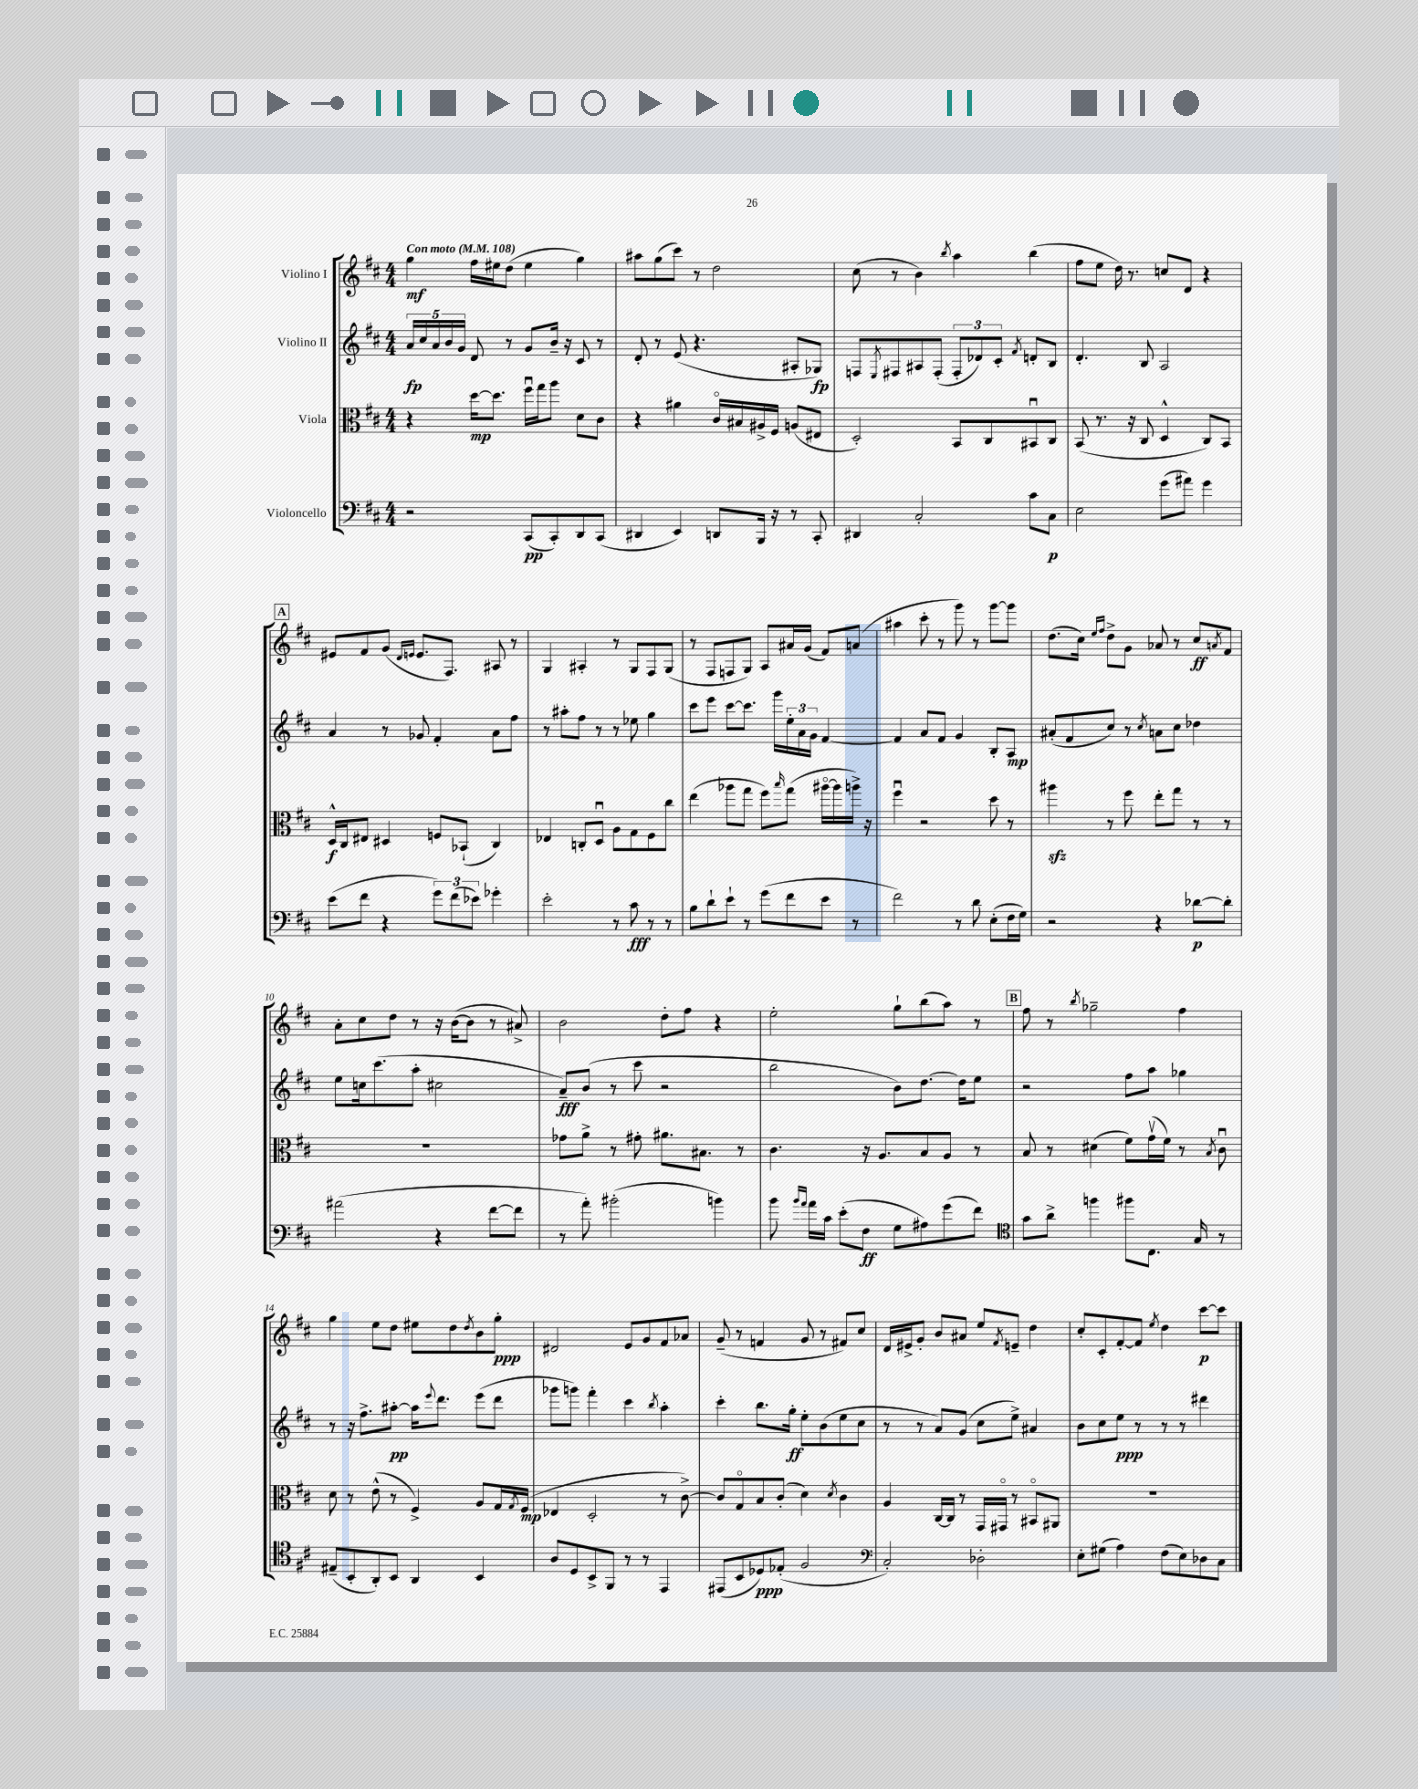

**kern	**kern	**kern	**kern
*staff4	*staff3	*staff2	*staff1
*clefF4	*clefC3	*clefG2	*clefG2
*k[f#c#]	*k[f#c#]	*k[f#c#]	*k[f#c#]
*M4/4	*M4/4	*M4/4	*M4/4
*MM108	*MM108	*MM108	*MM108
2r	4r	20a	4gg
.	.	20cc#	.
.	.	20a	.
.	.	20b	.
.	.	20g	.
.	[16dd	8d	16ff#
.	8.dd]	.	16ee#
.	.	8r	(8dd
(8CC#	16ff#u	8g	4ee#
.	16gg	.	.
8CC#')	8aa	16b~	.
.	.	16r	.
8DD	8d	8c#	4gg)
(8CC#	8c#	8r	.
=	=	=	=
4DD#	4r	8d'	8aa#
.	.	8r	(8gg
4EE)	4a#	(8e	8ccc#)
.	.	4.r	8r
8DD	16c#o	.	2dd
.	16B#	.	.
16BBB	16A#^	.	.
16r	16F#	.	.
8r	(8A	8A#'	.
8CC#'	8E#	8G-)	.
=	=	=	=
4DD#	2D')	8F	(8cc#
.	.	8qE	.
.	.	8F#	8r
2C#'	.	8A#	4b)
.	.	(8F#'	.
.	.	.	8qbb
.	8BB	12F#'	4aa
.	.	12d-)	.
.	8C#	.	.
.	.	12c#'	.
.	.	8qf#	.
8c#	8BB#u	8d'	(4bb
8C#	8C#	8B	.
=	=	=	=
2E	(8BB	4.d'	8ff#
.	8.r	.	8ee
.	.	.	16dd)
.	16r	.	8.r
.	8C#	8B	.
(8g	4D^^	2A	8cc
8a#)	.	.	8d
4g	8C#)	.	4r
.	8BB	.	.
=	=	=	=
(8e	16D^^	4a	8e#
.	16C#	.	.
8f#	8E#	.	8f#
4r	4D#	8r	(8g
.	.	.	16qqd
.	.	.	16qqe
.	.	8g-	8.e
12g)	8F	4f#'	.
.	.	.	8.F#)
(12f#	.	.	.
.	(8BB-`	.	.
12e-)	.	.	.
4g-'	4C#)	8a	8A#
.	.	8ff#	8r
=	=	=	=
2e'	4E-	8r	4G
.	.	8aa#'	.
.	8C'	8ff#	4A#'
.	8Du	8r	.
8r	8A	8r	8r
8c#	8G	8ee-	8G
8r	8F#	4gg	8F#
8r	8cc#	.	(8G
=	=	=	=
8B	(4ee	8ccc#	8r
8d`	.	8eee	8F#
8e`	8aa-	[8ccc#	8F
8r	8gg	8.ccc#]	8G)
(8g	8ff#)	.	8A
.	.	16ggg	.
.	16qqbb	.	.
8f#	(8gg	24ee'	16a#
.	.	24a	.
.	.	.	(16g
.	.	24g	.
8e	[16aa#o	[4f#	8f#)
.	16aa#]	.	.
8r	16aa^)	.	(8a
.	16r	.	.
=	=	=	=
2f#)	4ff#u	4f#]	4aa#
.	2r	8a	8ccc#'
.	.	8f#	8r
8r	.	4g	8ggg)
8d	.	.	8r
(8E'	8dd	8B'	[8ggg
16F#	8r	8A	8ggg]
16G)	.	.	.
=	=	=	=
2r	4aa#	(8a#'	(8.dd
.	.	8f#	.
.	.	.	16cc#)
.	.	.	16qqee
.	.	.	16qqff#
.	8r	8cc#)	8dd^
.	8ff#	8r	8g
.	.	8qcc#	.
4r	8ee'	8a	8a-
.	8gg	8cc#	8r
[8d-	8r	4dd-	8cc#
.	.	.	8qa
8d-']	8r	.	8f#
=	=	=	=
(2a#	1r	8ee	8a'
.	.	16cc	8cc#
.	.	(8.ccc#	.
.	.	.	8dd
.	.	8aa'	8r
4r	.	2cc#	16r
.	.	.	([16b
.	.	.	8b]
[8f#	.	.	8r
8f#]	.	.	8a#^)
=	=	=	=
8r	8g-	8a~)	2b
8a')	8a^	(8b	.
(2b#'	8r	8r	.
.	8g#'	8ccc#	.
.	8.a#	2r	8dd'
.	.	.	8ff#
.	8.B#	.	.
4b)	.	.	4r
.	8r	.	.
=	=	=	=
8b	4.c#	2bb	2ee'
16qqb	.	.	.
16qqa	.	.	.
16a	.	.	.
16c#	.	.	.
(8e'	.	.	.
8F#	16r	.	.
.	8.A	.	.
8G	.	8b)	8gg`
8A#)	8B	[8.dd	(8bb
(8g	8A	.	8aa)
.	.	16dd]	.
8f#)	8r	8ee	8r
=	=	=	=
*clefC4	*	*	*
8g	8B	2r	8ff#
8a^	8r	.	8r
.	.	.	8qbb
4ff	(4d#	.	2gg-~
8ff#	8f#)	8ff#	.
8.C#	(16gv	8aa	.
.	16f#)	.	.
.	8r	4gg-	4ff#
16G	.	.	.
.	8qB	.	.
8r	8c#u	.	.
=	=	=	=
(8E#~	8d	8r	4gg
8BB'	8r	16r	.
.	.	8.ff#^	.
8AA')	(8e^^	.	8ee
8BB	8r	[8aa#'	8dd
4AA	4F#^)	16aa#]	8ee#
.	.	8qqeee	.
.	.	8.ddd	.
.	.	.	8dd
.	.	.	8qdd
4BB	8A	(8eee	8b
.	16G	8ddd	8gg'
.	8qG	.	.
.	(16F#	.	.
=	=	=	=
8A	4E-	8ggg-	2d#
8D	.	8ggg)	.
8BB^	2D'	4fff#'	.
8FF#	.	.	.
8r	.	4ccc#	8e
8r	.	.	8g
.	.	8qbb	.
4EE	8r	4aa'	8f#
.	[8c#^)	.	8a-
=	=	=	=
(8EE#	8c#]	4ccc#'	(8g~
8BB	8Go	.	8r
8D-)	8B	8.bb	4f
(8E-'	(8c#'	.	.
.	.	16gg'	.
2F#	4d)	8ee'	8g
.	.	(8b	8r
.	8qd	.	.
.	4c#	8ee	8f#)
.	.	8cc#	8cc#
=	=	=	=
*clefF4	*	*	*
2C#')	4A	8r	16d
.	.	.	16e#^
.	.	8r	8g'
.	[16C#	8a)	8b
.	16C#]	.	.
.	8r	(8g	8a#
2D-'	16GG	8cc#	8ee
.	16GG#o	.	.
.	.	.	8qf#
.	8r	8ee^)	8e~
.	8BB#o	4a#	4dd
.	8AA#	.	.
=	=	=	=
8E'	1r	8b	8cc#'
(8G#	.	8cc#	8c#'
4A)	.	8ee	[8f#'
.	.	8r	8f#]
.	.	.	8qee
(8F#	.	8r	4dd
8E)	.	8r	.
8D-	.	4ddd#	[8ccc#
8C#	.	.	8ccc#]
==	==	==	==
*-	*-	*-	*-
